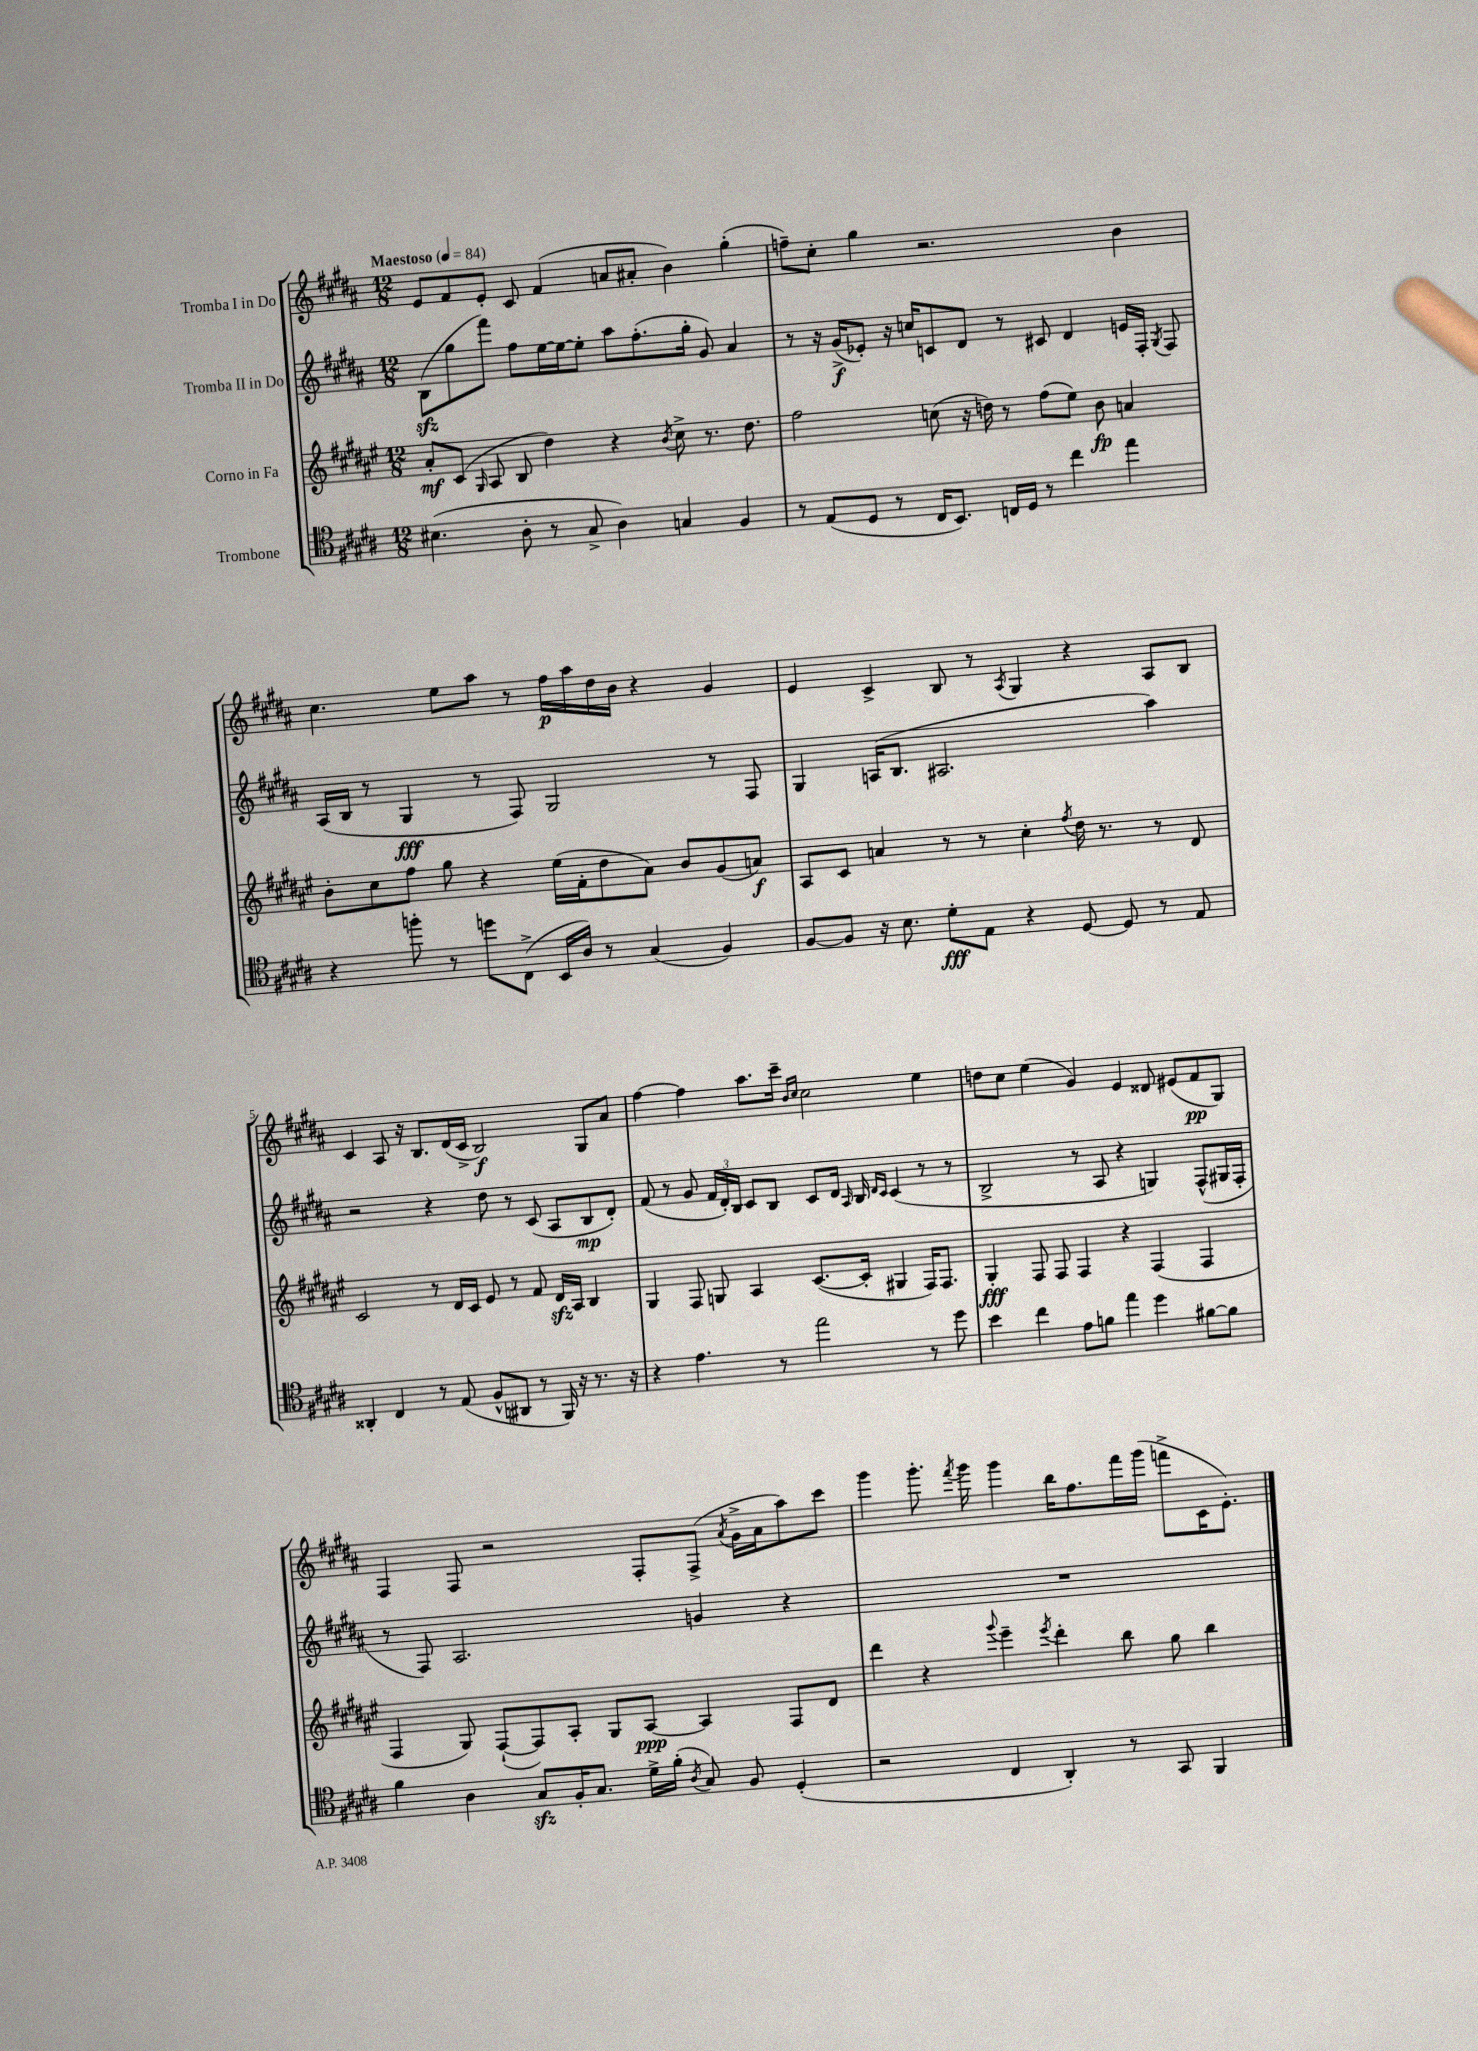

**kern	**dynam	**kern	**dynam	**kern	**dynam	**kern	**dynam
*part4	*part4	*part3	*part3	*part2	*part2	*part1	*part1
*staff4	*staff4	*staff3	*staff3	*staff2	*staff2	*staff1	*staff1
*I"Trombone	*	*I"Corno in Fa	*	*I"Tromba II in Do	*	*I"Tromba I in Do	*
*clefC4	*	*clefG2	*	*clefG2	*	*clefG2	*
*k[f#c#g#d#a#]	*	*k[f#c#g#d#a#e#]	*	*k[f#c#g#d#a#]	*	*k[f#c#g#d#a#]	*
*M12/8	*	*M12/8	*	*M12/8	*	*M12/8	*
*MM84	*	*MM84	*	*MM84	*	*MM84	*
=1	=1	=1	=1	=1	=1	=1	=1
!	!	!	!	!	!	!LO:TX:a:B:t=Maestoso	!
(4.B#X\	.	8a#'/L	mf	(8Bzz\L	.	8e/L	.
.	.	(8c#/J	.	8gg#\	.	8f#/	.
.	.	16qqG#/	.	.	.	.	.
.	.	8A#/	.	8fff#\J)	.	8e'/J	.
8A#'\	.	8B/	.	8ff#\L	.	8c#/	.
8r	.	4dd#\)	.	[16ee\L	.	(4f#/	.
.	.	.	.	16ee\J_	.	.	.
8G#^/	.	.	.	8ee'\J]	.	.	.
4A#\)	.	4r	.	8aa#\L	.	8an/L	.
.	.	.	.	(8.ff#'\	.	8a#X'/J	.
.	.	8qb/	.	.	.	.	.
4Gn/	.	8cc#^\	.	.	.	4b\)	.
.	.	.	.	16gg#'\Jk	.	.	.
.	.	8.r	.	8g#/)	.	.	.
4F#/	.	.	.	4a#/	.	(4gg#'\	.
.	.	8.dd#\	.	.	.	.	.
=2	=2	=2	=2	=2	=2	=2	=2
8r	.	2ff#\	.	8r	.	8ffn~\L)	.
(8E/L	.	.	.	16r	.	8cc#'\J	.
.	.	.	.	(16g#^/KL	f	.	.
8D#/J	.	.	.	8e-X'/J)	.	4gg#\	.
8r	.	.	.	16r	.	.	.
.	.	.	.	16ccn/KL	.	.	.
16C#/KL	.	(8ccn\	.	8cn/	.	2.r	.
8.BB/J)	.	.	.	.	.	.	.
.	.	16r	.	8d#/J	.	.	.
.	.	16ddn\)	.	.	.	.	.
16Cn/LL	.	8r	.	8r	.	.	.
16D#/JJ	.	.	.	.	.	.	.
8r	.	(8ff#\L	.	8c#X/	.	.	.
4cc#\	.	8ee#\J)	.	4d#/	.	.	.
.	.	8b\	fp	.	.	.	.
4ee\	.	4an/	.	16en/LL	.	4b\	.
.	.	.	.	16F#'/JJ	.	.	.
.	.	.	.	8qG#/	.	.	.
.	.	.	.	8F#/	.	.	.
!!LO:LB:g=z
=3	=3	=3	=3	=3	=3	=3	=3
4r	.	8b'\L	.	(16A#/LL	.	4.cc#\	.
.	.	.	.	16B/JJ	.	.	.
.	.	8cc#\	.	8r	.	.	.
8ffn'\	.	8ff#\J	.	4G#/	fff	.	.
8r	.	8gg#\	.	.	.	8ee\L	.
8ddn\L	.	4r	.	8r	.	8aa#\J	.
(8C#^\J	.	.	.	8F#/)	.	8r	.
16BB/LL	.	(16ee#\LL	.	2G#/	.	16ff#\LL	p
16A#/JJ)	.	16f#'\J	.	.	.	16aa#\	.
8r	.	8dd#\	.	.	.	16dd#\	.
.	.	.	.	.	.	16b\JJ	.
(4G#/	.	8a#\J)	.	.	.	4r	.
.	.	8b/L	.	.	.	.	.
4F#/)	.	(8g#/	.	8r	.	4g#/	.
.	.	8an/J)	f	8F#/	.	.	.
=4	=4	=4	=4	=4	=4	=4	=4
[8F#/L	.	8A#/L	.	4G#/	.	4e/	.
8F#/J]	.	8c#/J	.	.	.	.	.
16r	.	4an/	.	(16An/KL	.	4c#^/	.
8.B\	.	.	.	8.B/J	.	.	.
8d#'\L	fff	8r	.	2.A#X/	.	8B/	.
8E\J	.	8r	.	.	.	8r	.
.	.	.	.	.	.	8qA#/	.
4r	.	4cc#'\	.	.	.	4G#/	.
.	.	8qff#/	.	.	.	.	.
[8D#/	.	16dd#\	.	.	.	4r	.
.	.	8.r	.	.	.	.	.
8D#/]	.	.	.	.	.	.	.
8r	.	8r	.	4aa#\)	.	8A#/L	.
8E/	.	8d#/	.	.	.	8B/J	.
!!LO:LB:g=z
=5	=5	=5	=5	=5	=5	=5	=5
4AA##X'/	.	2c#/	.	2r	.	4c#/	.
4C#/	.	.	.	.	.	8A#/	.
.	.	.	.	.	.	16r	.
.	.	.	.	.	.	8.B/L	.
8r	.	8r	.	4r	.	.	.
(8E/	.	16d#/LL	.	.	.	(16d#/L	.
.	.	16c#/JJ	.	.	.	16c#^/JJ	.
8F#^^/L	.	8e#/	.	8dd#\	.	2B/)	f
8AA#X/J	.	8r	.	8r	.	.	.
8r	.	8f#/	.	(8c#/	.	.	.
16FF#/)	.	16d#zz/LL	.	8A#/L	.	.	.
16r	.	16A#/JJ	.	.	.	.	.
8.r	.	4B/	.	8B/	mp	8G#/L	.
.	.	.	.	8d#'/J)	.	8a#/J	.
16r	.	.	.	.	.	.	.
=6	=6	=6	=6	=6	=6	=6	=6
4r	.	4G#/	.	(8f#/	.	[4ff#\	.
.	.	.	.	8r	.	.	.
4.e\	.	8F#/	.	8g#/	.	4ff#\]	.
.	.	8Gn/	.	24f#/LL	.	.	.
.	.	.	.	24d#'/)	.	.	.
.	.	.	.	24B/JJ	.	.	.
.	.	4A#/	.	8c#/L	.	8.aa#\L	.
8r	.	.	.	8B/J	.	.	.
.	.	.	.	.	.	16ccc#~\Jk	.
.	.	.	.	.	.	16qqb/LL	.
.	.	.	.	.	.	16qqcc#/JJ	.
2ee\	.	([8.c#/L	.	8c#/L	.	2cc#\	.
.	.	.	.	16d#/Jk	.	.	.
.	.	.	.	16qqA#/	.	.	.
.	.	16c#'/Jk]	.	16B/	.	.	.
.	.	.	.	16qqd#/LL	.	.	.
.	.	.	.	16qqc#/JJ	.	.	.
.	.	4G#X/	.	(4c#/	.	.	.
8r	.	16F#/KL)	.	8r	.	4ee\	.
.	.	8.F#/J	.	.	.	.	.
8dd#\	.	.	.	8r	.	.	.
=7	=7	=7	=7	=7	=7	=7	=7
4b\	.	4G#'/	fff	2B^/	.	8ddn\L	.
.	.	.	.	.	.	8cc#\J	.
4cc#\	.	8F#/	.	.	.	(4ee\	.
.	.	8F#/	.	.	.	.	.
8e\L	.	4F#/	.	8r	.	4g#/)	.
8fn\J	.	.	.	8A#/	.	.	.
4ee\	.	4r	.	4r	.	4e/	.
4dd#\	.	(4F#/	.	4Gn/)	.	8d##X/	.
.	.	.	.	.	.	(8e#X/L	.
[8f#X\L	.	4F#/	.	(8F#^^/L	.	8f#/	pp
8f#\J]	.	.	.	16G#X/L	.	8G#/J)	.
.	.	.	.	16F#'/JJ	.	.	.
!!LO:LB:g=z
=8	=8	=8	=8	=8	=8	=8	=8
4f#\	.	4F#/	.	8r	.	4F#/	.
.	.	.	.	8F#/)	.	.	.
4A#\	.	8G#/)	.	2.A#/	.	8F#/	.
.	.	([8F#`/L	.	.	.	2r	.
8G#zz/L	.	8F#/])	.	.	.	.	.
16F#'/K	.	8A#'/J	.	.	.	.	.
8.G#/J	.	.	.	.	.	.	.
.	.	8G#/L	.	.	.	.	.
16d#^\LL	.	[8A#/J	ppp	.	.	8F#'/L	.
(16f#'\JJ	.	.	.	.	.	.	.
8qA#/	.	.	.	.	.	.	.
8G#/)	.	4A#/]	.	4gn/	.	(8F#^/J	.
.	.	.	.	.	.	8qa#/	.
8F#/	.	.	.	.	.	16g#^\LL	.
.	.	.	.	.	.	16a#\J	.
(4D#'/	.	8F#/L	.	4r	.	8aa#\)	.
.	.	8d#/J	.	.	.	8ccc#\J	.
=9	=9	=9	=9	=9	=9	=9	=9
2r	.	4ddd#\	.	1.r	.	4ggg#\	.
.	.	4r	.	.	.	8.ggg#'\	.
.	.	.	.	.	.	8qfff#/	.
.	.	.	.	.	.	16ggg#\	.
.	.	8qqggg#/	.	.	.	.	.
4C#/	.	4eee#~\	.	.	.	4ggg#\	.
.	.	8qeee#/	.	.	.	.	.
4AA#'/)	.	4ddd#'\	.	.	.	16bb\KL	.
.	.	.	.	.	.	8.ff#\	.
8r	.	8bb\	.	.	.	16fff#\L	.
.	.	.	.	.	.	(16ggg#\JJ	.
8GG#/	.	8gg#\	.	.	.	8fffn^\L	.
4FF#/	.	4bb\	.	.	.	16c#\K	.
.	.	.	.	.	.	8.e'\J)	.
==	==	==	==	==	==	==	==
*-	*-	*-	*-	*-	*-	*-	*-
